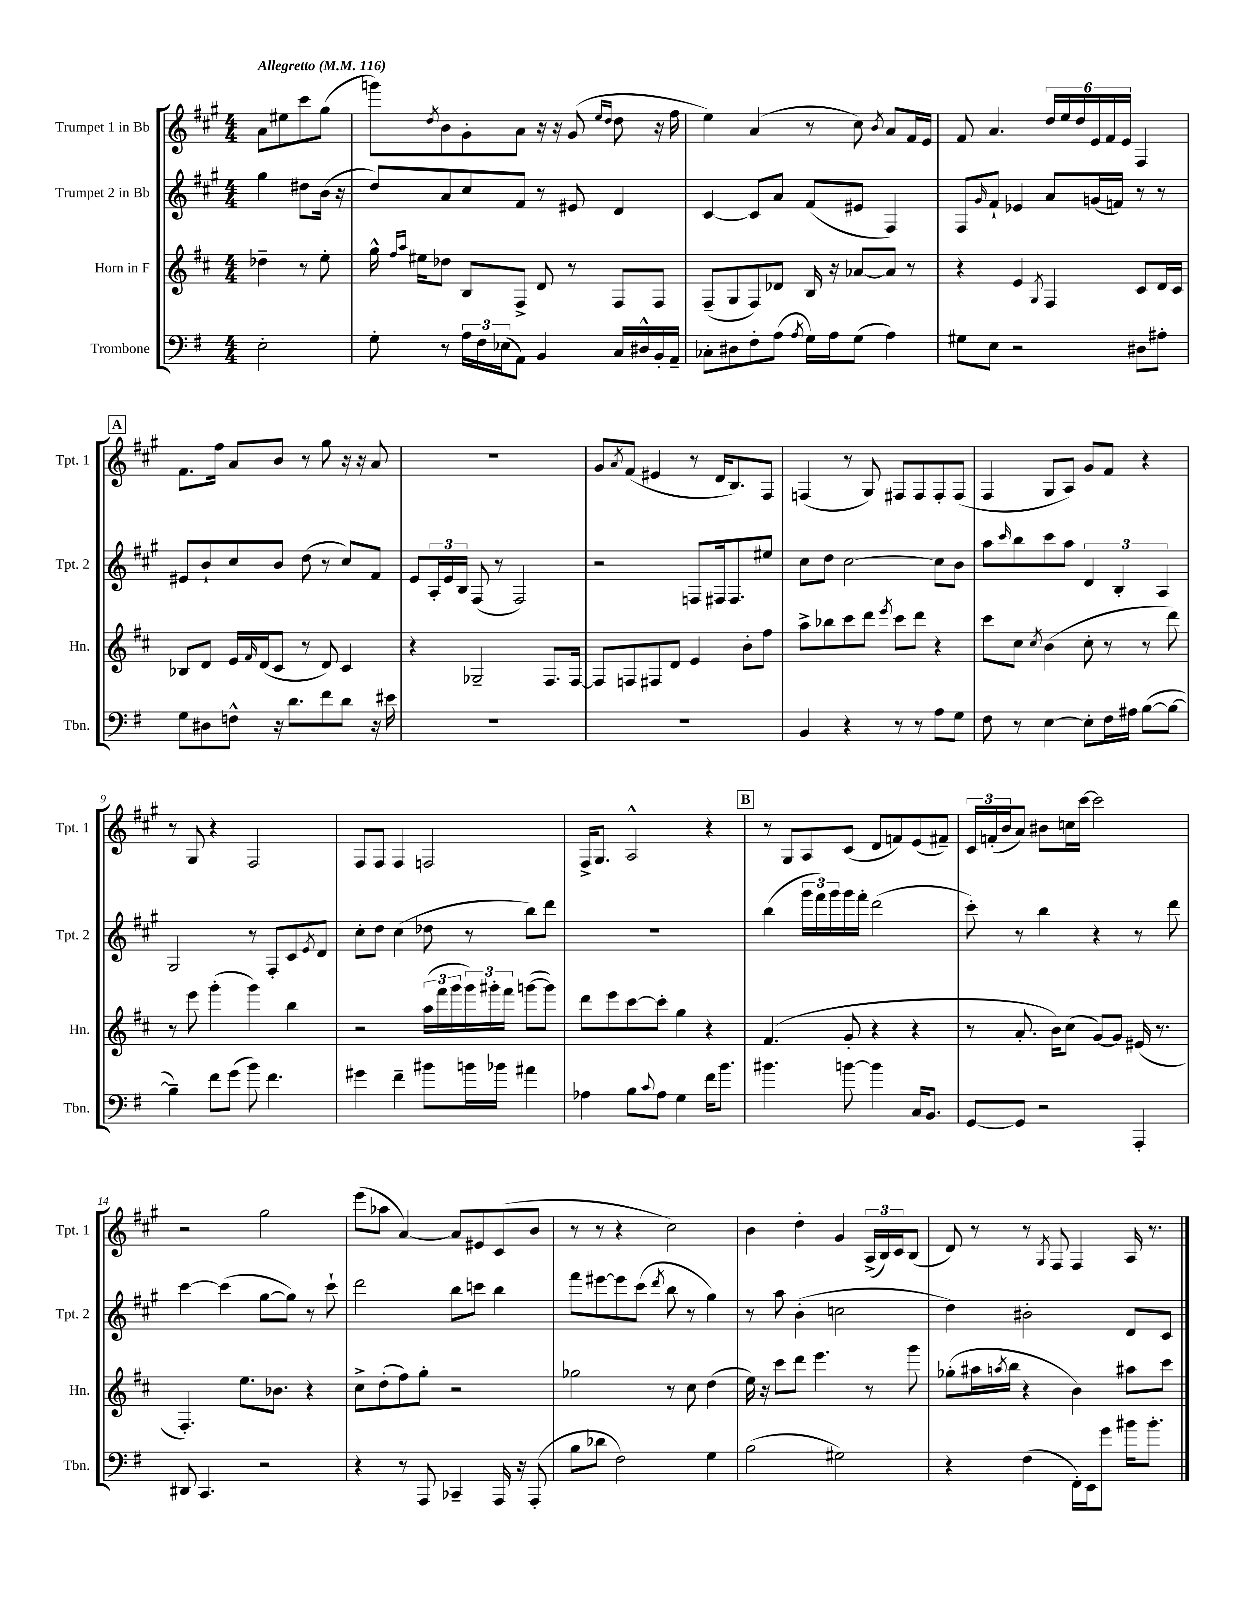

**kern	**kern	**kern	**kern
*staff4	*staff3	*staff2	*staff1
*clefF4	*clefG2	*clefG2	*clefG2
*k[f#]	*k[f#c#]	*k[f#c#g#]	*k[f#c#g#]
*M4/4	*M4/4	*M4/4	*M4/4
*MM116	*MM116	*MM116	*MM116
2E'	4dd-~	4gg#	8a
.	.	.	8ee#
.	8r	8dd#	8ccc#
.	8ee'	(16b	(8gg#
.	.	16r	.
=	=	=	=
8G'	16gg^^	8dd)	8ggg)
.	16qqff#	.	.
.	16qqaa	.	.
.	16ee#	.	.
.	.	.	8qdd
8r	8dd-	8a	8b
24A	8B	8cc#	8g#'
24F#	.	.	.
(24E-	.	.	.
8AA)	8F#^	8f#	8a
4BB	8d	8r	16r
.	.	.	16r
.	8r	8e#	(8g#
.	.	.	16qqee
.	.	.	16qqdd
16C	8F#	4d	8dd
16D#^^	.	.	.
16BB'	8F#	.	16r
16AA~	.	.	16ff#
=	=	=	=
8C-'	(8F#~	[4c#	4ee)
8D#	8G	.	.
8F#'	8F#)	8c#]	(4a
(8A	8d-	8a	.
8qA	.	.	.
16G)	16B	(8f#	8r
16A	16r	.	.
(8G	[8a-	8e#	8cc#)
.	.	.	8qb
4A)	8a-]	4F#)	8a
.	8r	.	16f#
.	.	.	16e
=	=	=	=
8G#	4r	8F#	8f#
.	.	16qqg#	.
8E	.	8f#`	4.a
2r	4e	4e-	.
.	8qG	.	.
.	4F#	8a	24dd
.	.	.	24ee
.	.	.	24dd
.	.	(16g	24e
.	.	.	24f#
.	.	16f)	.
.	.	.	24e
8D#	8c#	8r	4F#
8A#'	16d	8r	.
.	16c#	.	.
=	=	=	=
8G	8B-	8e#	8.f#
8D#	8d	8b`	.
.	.	.	16ff#
8F^^	16e	8cc#	8a
.	16qqf#	.	.
.	(16d	.	.
16r	8c#	8b	8b
8.d	.	.	.
.	8r	(8dd	8r
8f#	8d)	8r	8gg#
8d	4c#	8cc#)	16r
.	.	.	16r
16r	.	8f#	8a
16e#	.	.	.
=	=	=	=
1r	4r	8e	1r
.	.	24A'	.
.	.	24e	.
.	.	24B	.
.	2G-~	(8F#	.
.	.	8r	.
.	.	2F#)	.
.	8.F#	.	.
.	[16F#	.	.
=	=	=	=
1r	8F#]	2r	8g#
.	.	.	8qa
.	8F	.	(8f#
.	8F#	.	4e#
.	8d	.	.
.	4e	8F	8r
.	.	16F#	16d
.	.	8.F#	8.B)
.	8b'	.	.
.	8ff#	8ee#	8F#
=	=	=	=
4BB	8aa^	8cc#	(4F
.	8bb-	8dd	.
4r	8ccc#	[2cc#	8r
.	8ddd	.	8G#)
.	8qeee	.	.
8r	8ccc#	.	8F#
8r	8ddd	.	8F#
8A	4r	8cc#]	8F#'
8G	.	8b	(8F#
=	=	=	=
8F#	8ccc#	8aa	4F#
.	.	16qqccc#	.
8r	8cc#	8bb	.
.	8qcc#	.	.
[4E	(4b	8ccc#	8G#
.	.	8aa	8A)
8E']	8cc#'	6d	8g#
16F#	8r	.	8f#
.	.	6B'	.
16A#	.	.	.
([8B	8r	.	4r
.	.	6A	.
8B_	8ddd)	.	.
=	=	=	=
4B~])	8r	2G#	8r
.	8eee	.	8G#
8f#	(4ggg'	.	4r
(8g	.	.	.
8b)	4ggg)	8r	2F#
4.f#	.	8F#'	.
.	4bb	8c#	.
.	.	8qe	.
.	.	8d	.
=	=	=	=
4g#	2r	8cc#'	8F#
.	.	8dd	8F#
4f#~	.	(4cc#	4F#
8b#	(24aa	8dd-	2F
.	24fff#	.	.
.	24ggg	.	.
16b	24ggg)	8r	.
.	24ggg#'	.	.
16b-	.	.	.
.	24fff#	.	.
4a#	([8ggg	8bb)	.
.	8ggg])	8ddd	.
=	=	=	=
4A-	8ddd	1r	16F#^
.	.	.	8.G#
.	8eee	.	.
8B	[8ccc#	.	2A^^
8qqc	.	.	.
8A-	8ccc#']	.	.
4G	4gg	.	.
16f#	4r	.	4r
8.b	.	.	.
=	=	=	=
4.b#	(4.f#	(4bb	8r
.	.	.	8G#
.	.	24ggg#	8A
.	.	24fff#)	.
.	.	24ggg#	.
[8b	8g'	16ggg#	(8c#
.	.	16fff#'	.
4b]	4r	(2ddd	8d
.	.	.	8f)
16C	4r	.	(8e
8.BB	.	.	.
.	.	.	8f#~)
=	=	=	=
[8GG	8r	8ccc#')	24c#
.	.	.	(24f'
.	.	.	24b
8GG]	8.a'	8r	8a)
2r	.	4bb	8b#
.	16b)	.	.
.	(8cc#	.	16cc
.	.	.	[16ccc#
.	[8g)	4r	2ccc#]
.	8g]	.	.
4AAA'	(16e#	8r	.
.	8.r	.	.
.	.	8ddd	.
=	=	=	=
8DD#	4.F#')	[4ccc#	2r
4.CC	.	.	.
.	.	(4ccc#]	.
.	8.ee	.	.
2r	.	[8gg#	2gg#
.	8.b-	.	.
.	.	8gg#])	.
.	4r	8r	.
.	.	8ccc#`	.
=	=	=	=
4r	8cc#^	2ddd	(8eee
.	(8dd'	.	8aa-
8r	8ff#)	.	[4a)
8AAA	8gg'	.	.
4CC-~	2r	8bb	8a]
.	.	8ccc	8e#
16AAA	.	4bb	(8c#
16r	.	.	.
(8AAA'	.	.	8b
=	=	=	=
8B	2gg-	8fff#	8r
8d-	.	[8eee#	8r
2F#)	.	8eee#]	4r
.	.	(8ccc#	.
.	.	8qddd	.
.	8r	8bb	2cc#)
.	8cc#	8r	.
4G	(4dd	4gg#)	.
=	=	=	=
(2B	16ee)	8r	4b
.	16r	.	.
.	8ccc#	8aa	.
.	8ddd	(4b'	4dd'
.	4.eee	.	.
2G#)	.	2cc	4g#
.	8r	.	(24A^
.	.	.	24B)
.	.	.	24c#
.	8ggg	.	(8B
=	=	=	=
4r	(8gg-'	4dd)	8d)
.	16aa#	.	8r
.	8qaa	.	.
.	16bb	.	.
(4F#	4r	2b#'	8r
.	.	.	8qG#
.	.	.	8F#
16FF#')	4b)	.	4F#
16EE	.	.	.
8g	.	.	.
16b#	8aa#	8d	16A
8.b#'	.	.	8.r
.	8ccc#	8c#	.
==	==	==	==
*-	*-	*-	*-
